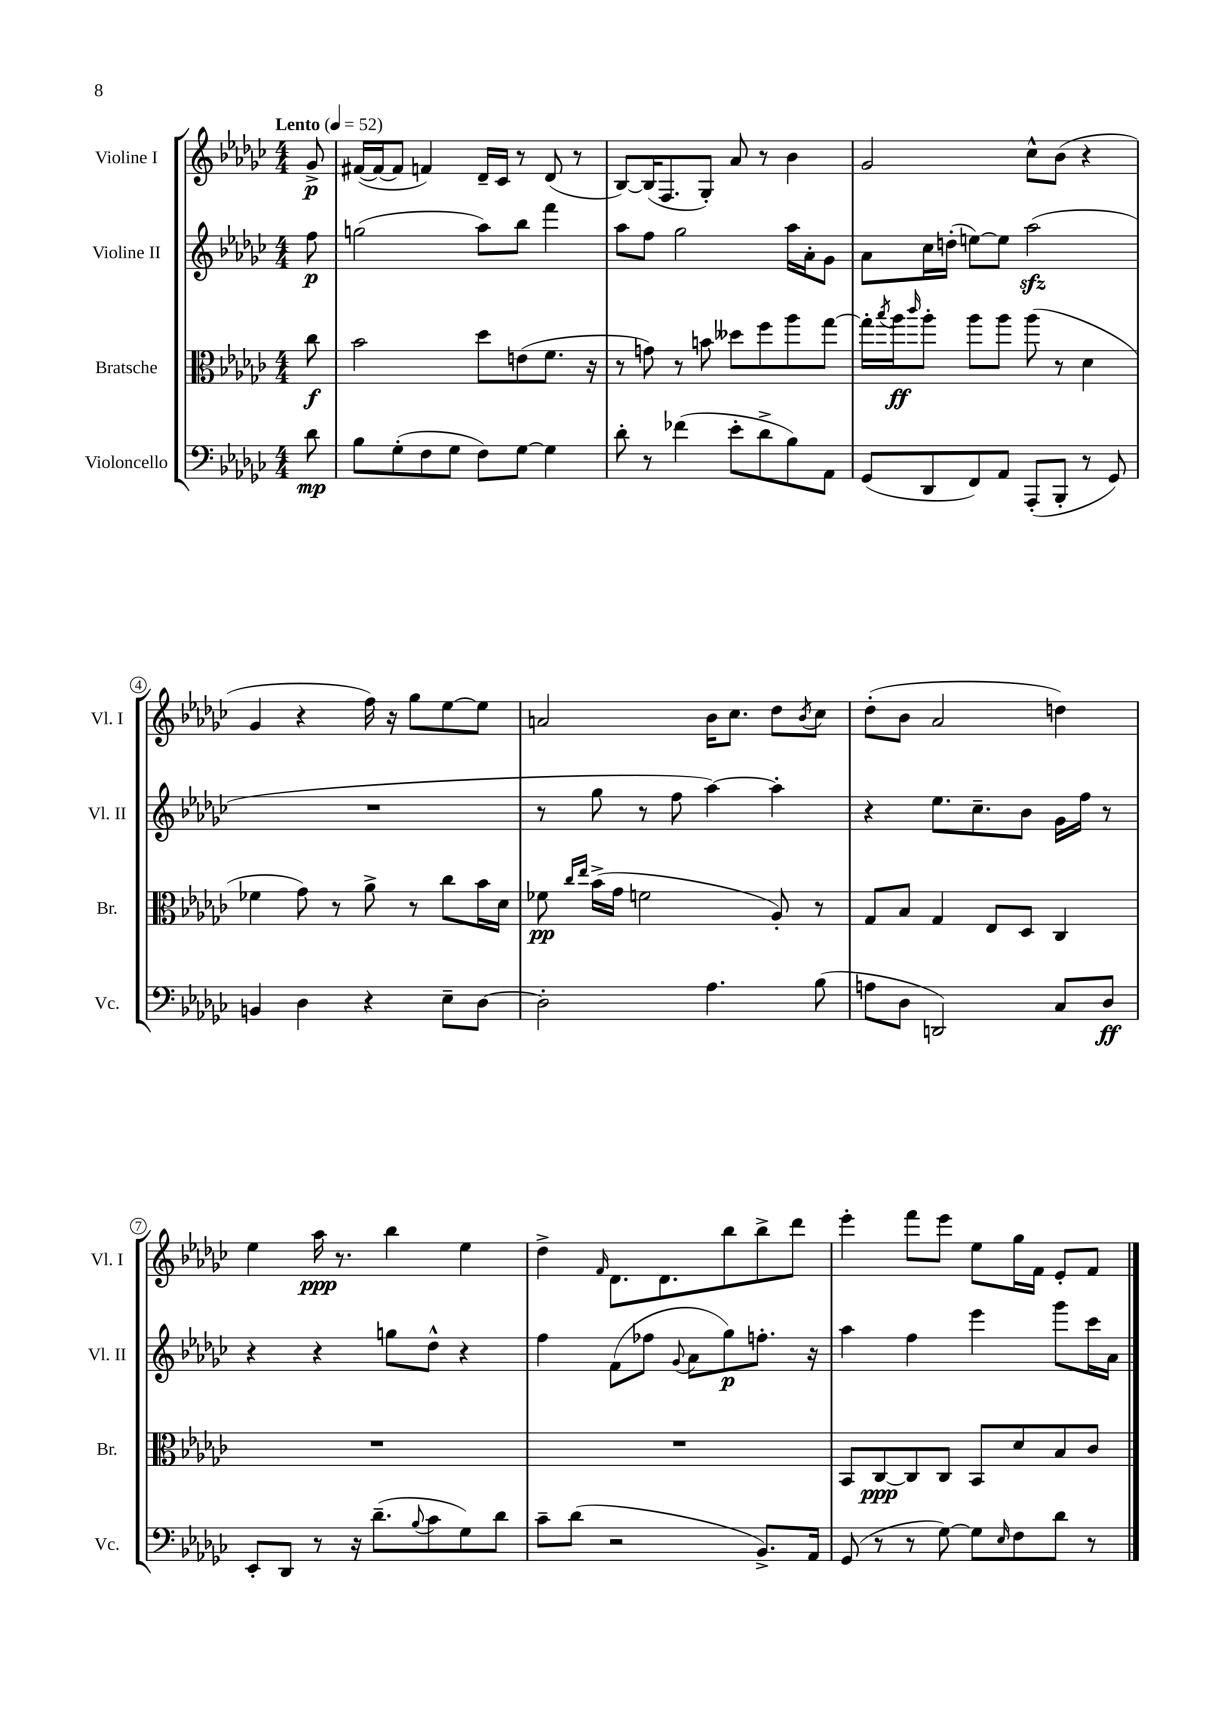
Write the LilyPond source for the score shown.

<<
\new StaffGroup <<
\new Staff = "s0" \with { instrumentName = "Violine I" shortInstrumentName = "Vl. I" } {
    \clef treble \key ges \major \numericTimeSignature \time 4/4 \partial 8 \tempo "Lento" 4 = 52
    ges'8->\p |
    fis'16~( fis'16~ fis'8 f'4) des'16-- ces'16 r8 des'8( r8 |
    bes8~) bes16( f8. ges8-.) aes'8 r8 bes'4 |
    ges'2 ces''8-^ bes'8( r4 |
    ges'4 r4 f''16) r16 ges''8 ees''8~ ees''8 |
    a'2 bes'16 ces''8. des''8 \acciaccatura { bes'8 } ces''8 |
    des''8-.( bes'8 aes'2 d''4) |
    ees''4 aes''16\ppp r8. bes''4 ees''4 |
    des''4-> \grace { f'16 } des'8. des'8. bes''8 bes''8-> des'''8 |
    ees'''4-. f'''8 ees'''8 ees''8 ges''16 f'16 ees'8-. f'8 \bar "|." |
}
\new Staff = "s1" \with { instrumentName = "Violine II" shortInstrumentName = "Vl. II" } {
    \clef treble \key ges \major \numericTimeSignature \time 4/4 \partial 8
    f''8\p |
    g''2( aes''8) bes''8 f'''4 |
    aes''8 f''8 ges''2 aes''16 aes'16-. ges'8 |
    aes'8 ces''16 d''16-.( e''8~) e''8 aes''2\sfz( |
    R1 |
    r8 ges''8 r8 f''8 aes''4~) aes''4-. |
    r4 ees''8. ces''8.-- bes'8 ges'16 f''16 r8 |
    r4 r4 g''8 des''8-^ r4 |
    f''4 f'8( fes''8 \appoggiatura { ges'8 } aes'8 ges''8\p) f''8.-. r16 |
    aes''4 f''4 ees'''4 ges'''8 ces'''16 aes'16 \bar "|." |
}
\new Staff = "s2" \with { instrumentName = "Bratsche" shortInstrumentName = "Br." } {
    \clef alto \key ges \major \numericTimeSignature \time 4/4 \partial 8
    ces''8\f |
    bes'2 des''8 e'8( f'8. r16 |
    r8 g'8) r8 b'8 deses''8 f''8 aes''8 ges''8~ |
    ges''16-. \acciaccatura { bes''8 } aes''16\ff \grace { ces'''16 } aes''8-. aes''8 aes''8 aes''8( r8 des'4 |
    fes'4 ges'8) r8 aes'8-> r8 ces''8 bes'16 des'16 |
    fes'8\pp \grace { ces''16 ees''16 } bes'16->( ges'16 f'2 aes8-.) r8 |
    ges8 bes8 ges4 ees8 des8 ces4 |
    R1 |
    R1 |
    bes,8 ces8~\ppp ces8 ces8 bes,8 des'8 bes8 ces'8 \bar "|." |
}
\new Staff = "s3" \with { instrumentName = "Violoncello" shortInstrumentName = "Vc." } {
    \clef bass \key ges \major \numericTimeSignature \time 4/4 \partial 8
    des'8\mp |
    bes8 ges8-.( f8 ges8 f8) ges8~ ges4 |
    des'8-. r8 fes'4( ees'8-. des'8-> bes8) aes,8 |
    ges,8( des,8 f,8) aes,8 aes,,8-.( bes,,8-. r8 ges,8) |
    b,4 des4 r4 ees8-- des8~ |
    des2-. aes4. bes8( |
    a8 des8 d,2) ces8 des8\ff |
    ees,8-. des,8 r8 r16 des'8.--( \appoggiatura { bes8 } ces'8 ges8) des'8 |
    ces'8-- des'8( r2 bes,8.->) aes,16 |
    ges,8( r8 r8 ges8~) ges8 \grace { ees16 } f8 des'8 r8 \bar "|." |
}
>>
>>
\layout { \context { \Score \override BarNumber.stencil = #(make-stencil-circler 0.1 0.3 ly:text-interface::print) } }
